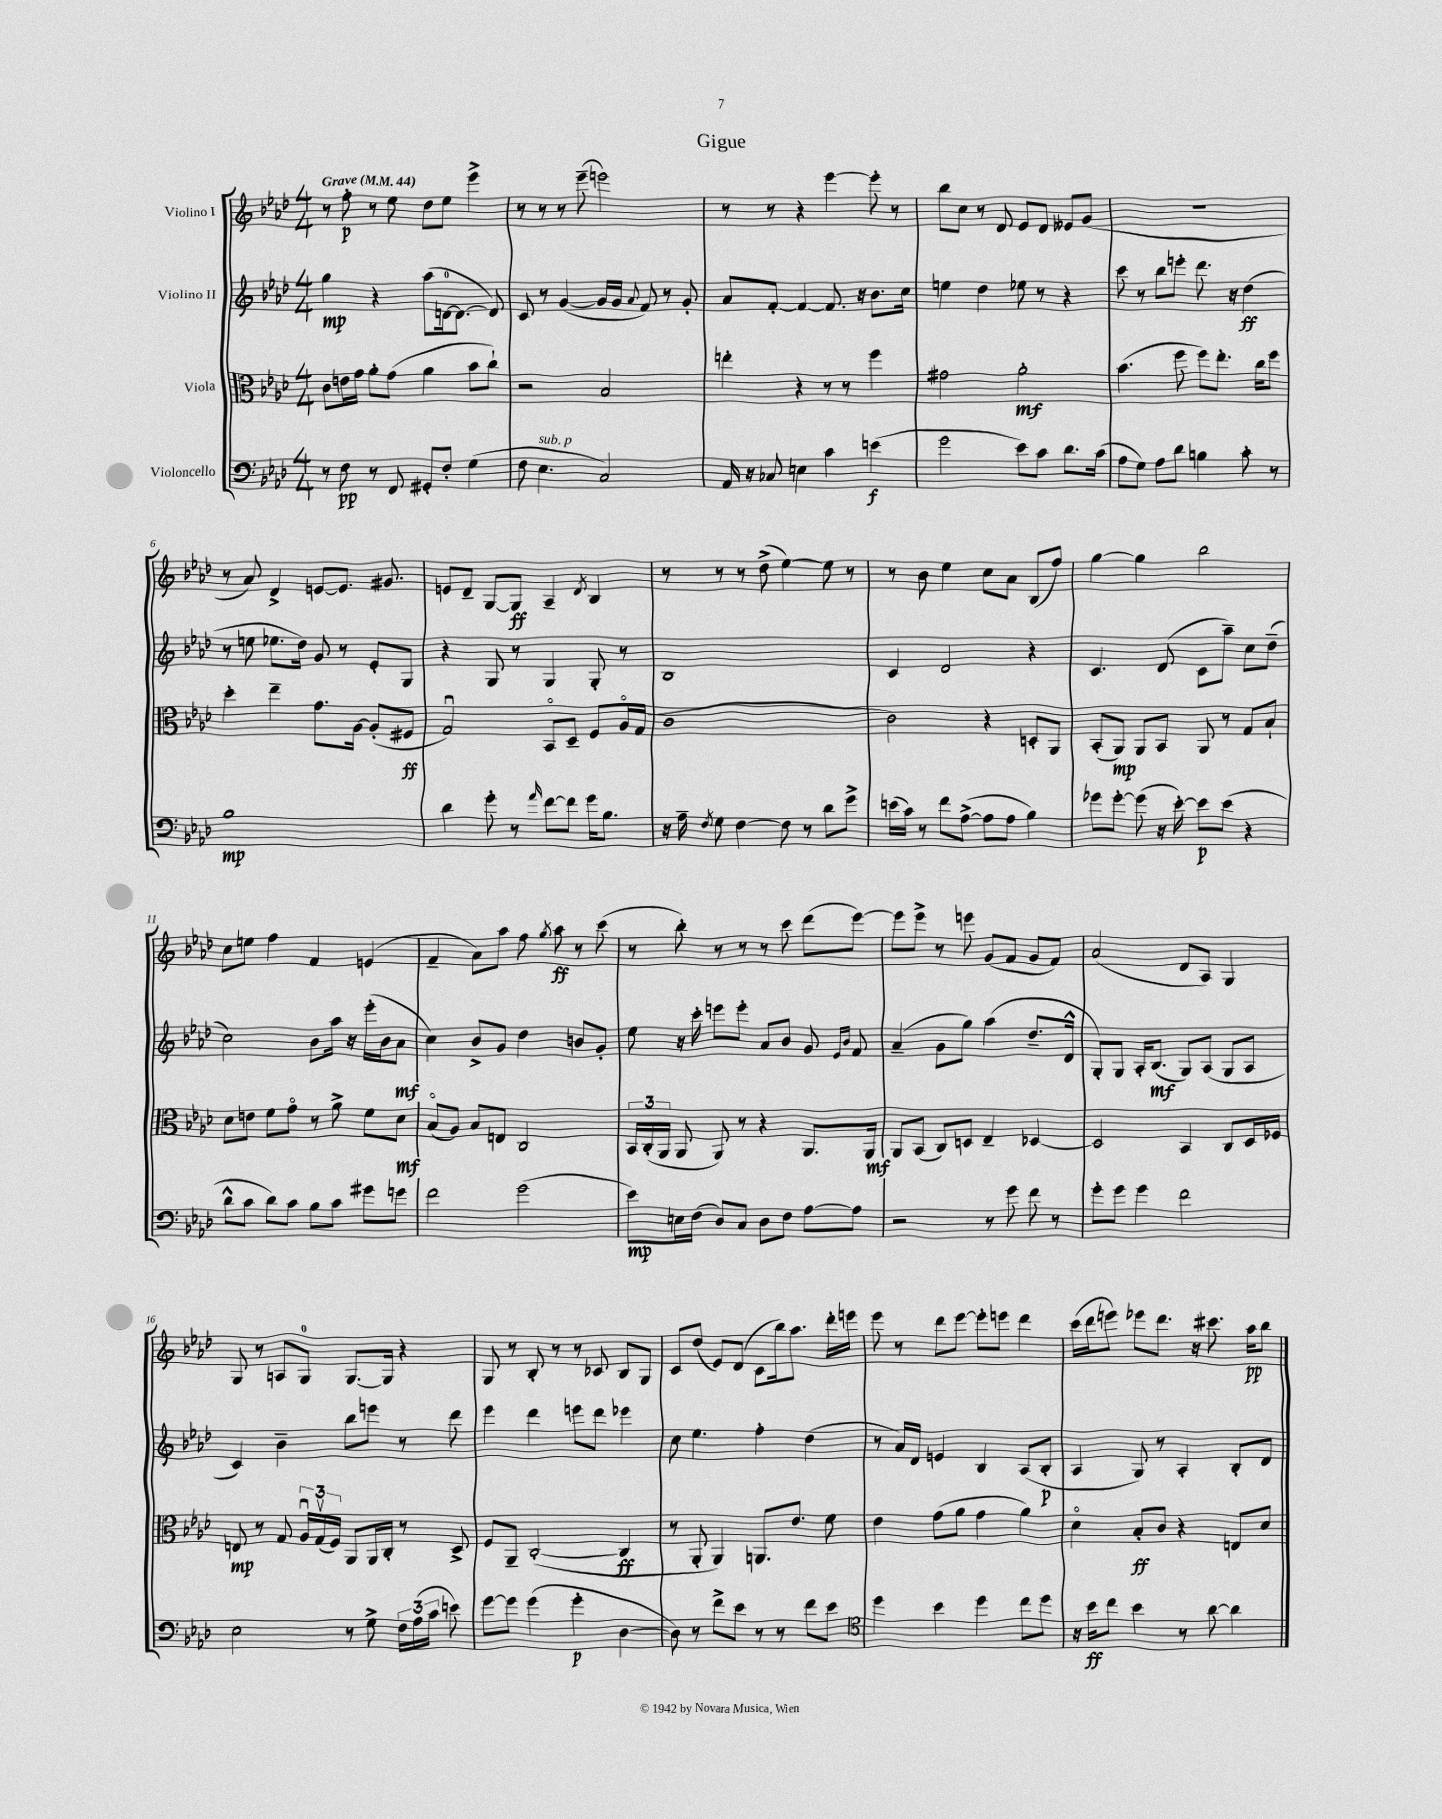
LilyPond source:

\header { title = "Gigue" }
<<
\new StaffGroup <<
\new Staff = "s0" \with { instrumentName = "Violino I" } {
    \clef treble \key aes \major \numericTimeSignature \time 4/4 \tempo "Grave" 4 = 44
    \autoBeamOff r8 f''8-.\p r8 ees''8 des''8[ ees''8] ees'''4-> |
    r8 r8 r8 ees'''8--( e'''2) |
    r8 r8 r4 ees'''4~ ees'''8-. r8 |
    bes''8[ c''8] r8 des'8 ees'8[ des'8] eeses'8[ g'8]( |
    R1 |
    r8 aes'8) des'4-> e'8[~ e'8.] gis'8. |
    e'8[ des'8]-- g8[~ g8]\ff aes4-- \acciaccatura { des'8 } bes4 |
    r8 r8 r8 des''8->( ees''4~) ees''8 r8 |
    r8 bes'8 ees''4 c''8[ aes'8] bes8[( f''8]) |
    g''4~ g''4 bes''2 |
    c''8[ e''8] f''4 f'4 e'4( |
    f'4-- aes'8[) aes''8] f''8 \acciaccatura { g''8 } aes''8\ff r8 c'''8( |
    r8 bes''8-.) r8 r8 r8 c'''8 des'''8[( ees'''8]~) |
    ees'''8[ ees'''8]-> r8 e'''8 g'8[( f'8] g'8[ f'8]) |
    aes'2( des'8[ aes8]) g4 |
    g8 r8 a8[ g8]-0 g8.[~ g16] r4 |
    g8 r8 bes8-. r8 r8 ces'8 bes8[ g8] |
    c'8[ des''8]( ees'8[) des'8]( c'8[ bes''16) aes''8.] des'''16[-. e'''16] |
    ees'''8 r8 des'''8[ ees'''8]~ ees'''8[-. e'''8] des'''4 |
    c'''16[( des'''16 e'''8]) ees'''8[ des'''8.] r16 cis'''8. aes''16[\pp bes''8] \bar "|." |
}
\new Staff = "s1" \with { instrumentName = "Violino II" } {
    \clef treble \key aes \major \numericTimeSignature \time 4/4
    \autoBeamOff g''4\mp r4 aes''8[( d'16-0~ d'8.]~ d'8) |
    c'8 r8 g'4~( g'16[ g'16] \appoggiatura { aes'8 } f'8) r8 g'8-. |
    aes'8[ f'8]~-. f'4~ f'8. r16 bes'8.[ c''16] |
    e''4 des''4 ees''8 r8 r4 |
    c'''8 r8 bes''8[ e'''8]-. des'''8. r16 des''4\ff( |
    r8 e''8 ees''8.[ des''16]) g'8 r8 ees'8[-. g8] |
    r4 g8 r8 g4 g8-. r8 |
    bes1 |
    c'4 des'2 r4 |
    c'4. des'8( c'8[ aes''8]--) c''8[ des''8]--( |
    c''2) bes'8[ aes''16] r16 ees'''16[-.( bes'16 aes'8]\mf |
    c''4) bes'8[-> g'8] des''4 b'8[ g'8]-. |
    ees''8 r16 c'''16-. e'''8[ e'''8]-. aes'8[ bes'8] g'8 \grace { ees'16[ bes'16] } f'8 |
    aes'4--( g'8[ g''8]) aes''4( des''8.[-- des'16]-^ |
    g8[-.) g8] aes16[-. bes8.]\mf( g8[) aes8]( g8[ aes8] |
    c'4) bes'4-- bes''8[ e'''8] r8 des'''8 |
    ees'''4 des'''4 e'''8[ des'''8] ees'''4 |
    c''8 ees''4. f''4-. des''4( |
    r8 aes'16[) des'16] e'4 bes4 aes8[( bes8]-.\p |
    aes4 g8) r8 aes4-. bes8[-. des'8] \bar "|." |
}
\new Staff = "s2" \with { instrumentName = "Viola" } {
    \clef alto \key aes \major \numericTimeSignature \time 4/4
    \autoBeamOff c'8[ e'16 g'16] aes'8[-. g'8]( aes'4 bes'8[ c''8]-!) |
    r2 bes2 |
    e''4-. r4 r8 r8 f''4 |
    gis'2 aes'2-.\mf |
    bes'4.( f''8 f''8[) ees''8.]-. c''16[ f''8] |
    des''4-. ees''4-- g'8.[ aes16]~ aes8[-.( fis8]\ff |
    g2\downbow) bes,8[\flageolet des8]-- f8[ aes16\flageolet g16]( |
    c'1 |
    c'2) r4 d8[-. aes,8] |
    bes,8[-.( aes,8]\mp) aes,8[ bes,8] aes,8 r8 g8[ bes8]-! |
    des'8[ e'8] f'8[ g'8]\flageolet r8 aes'8-> f'8[ des'8]\mf |
    bes8[\flageolet( aes8]) bes8[ e8] c2 |
    \tuplet 3/2 { bes,16[ c16-.( aes,16] } aes,8 aes,8) r8 r4 aes,8.[ aes,16]\mf |
    aes,8[ bes,8]( c8[) d8] ees4-- des4~ |
    des2 bes,4 c8[ des16 fes16] |
    e8\mp r8 g8 \tuplet 3/2 { aes16[\downbow g16\upbow( f16]) } aes,8[ aes,16 c16]-. r8 des8-> |
    f8[ aes,8]-- c2~-.( c4\ff |
    r8 aes,8-. aes,4) a,8.[ ees'8.] f'8 |
    ees'4 g'8[( aes'8] g'4 aes'4) |
    des'4\flageolet bes8[-.\ff c'8] r4 e8[ des'8] \bar "|." |
}
\new Staff = "s3" \with { instrumentName = "Violoncello" } {
    \clef bass \key aes \major \numericTimeSignature \time 4/4
    \autoBeamOff r8 f8\pp r8 f,8 gis,8[-. f8]-. g4( |
    f8 ees4.^\markup { \italic "sub. p" } c2) |
    aes,16 r16 ces8 e4 c'4 e'4\f( |
    g'2 ees'8[) c'8] des'8.[ c'16]( |
    aes8[ g8]) aes8[ des'8] b4 c'8-. r8 |
    bes1\mp |
    des'4 g'8-. r8 \grace { aes'16 } f'8[~ f'8] g'16[ bes8.] |
    r16 aes16-- \acciaccatura { f8 } g8 f4~ f8 r8 des'8[ g'8]-> |
    e'16[( c'16]) r8 f'8[ aes8]~->( aes8[ aes8] bes4) |
    ges'8[ ges'8]~-. ges'8( r16 ees'16~-.) ees'8[\p ees'8]( r4 |
    des'8[-^ c'8] des'8[) c'8] bes8[ c'8] gis'8[ g'8] |
    f'2 g'2( |
    ees'8[\mp) e16 f16]( des8[) c8] des8[ f8] aes8[~ aes8] |
    r2 r8 g'8 f'8 r8 |
    g'8[-. g'8] g'4 f'2 |
    ees2 r8 g8-> \tuplet 3/2 { f16[ aes16( c'16] } e'8) |
    g'8[~ g'8] g'4( g'4-.\p des4~ |
    des8) r8 f'8[-> ees'8] r8 r8 f'8[ ees'8] |
    \clef tenor des''4 bes'4 des''4 c''8[ des''8] |
    r16 bes'16[\ff c''8] bes'4 r8 aes'8~ aes'4 \bar "|." |
}
>>
>>
